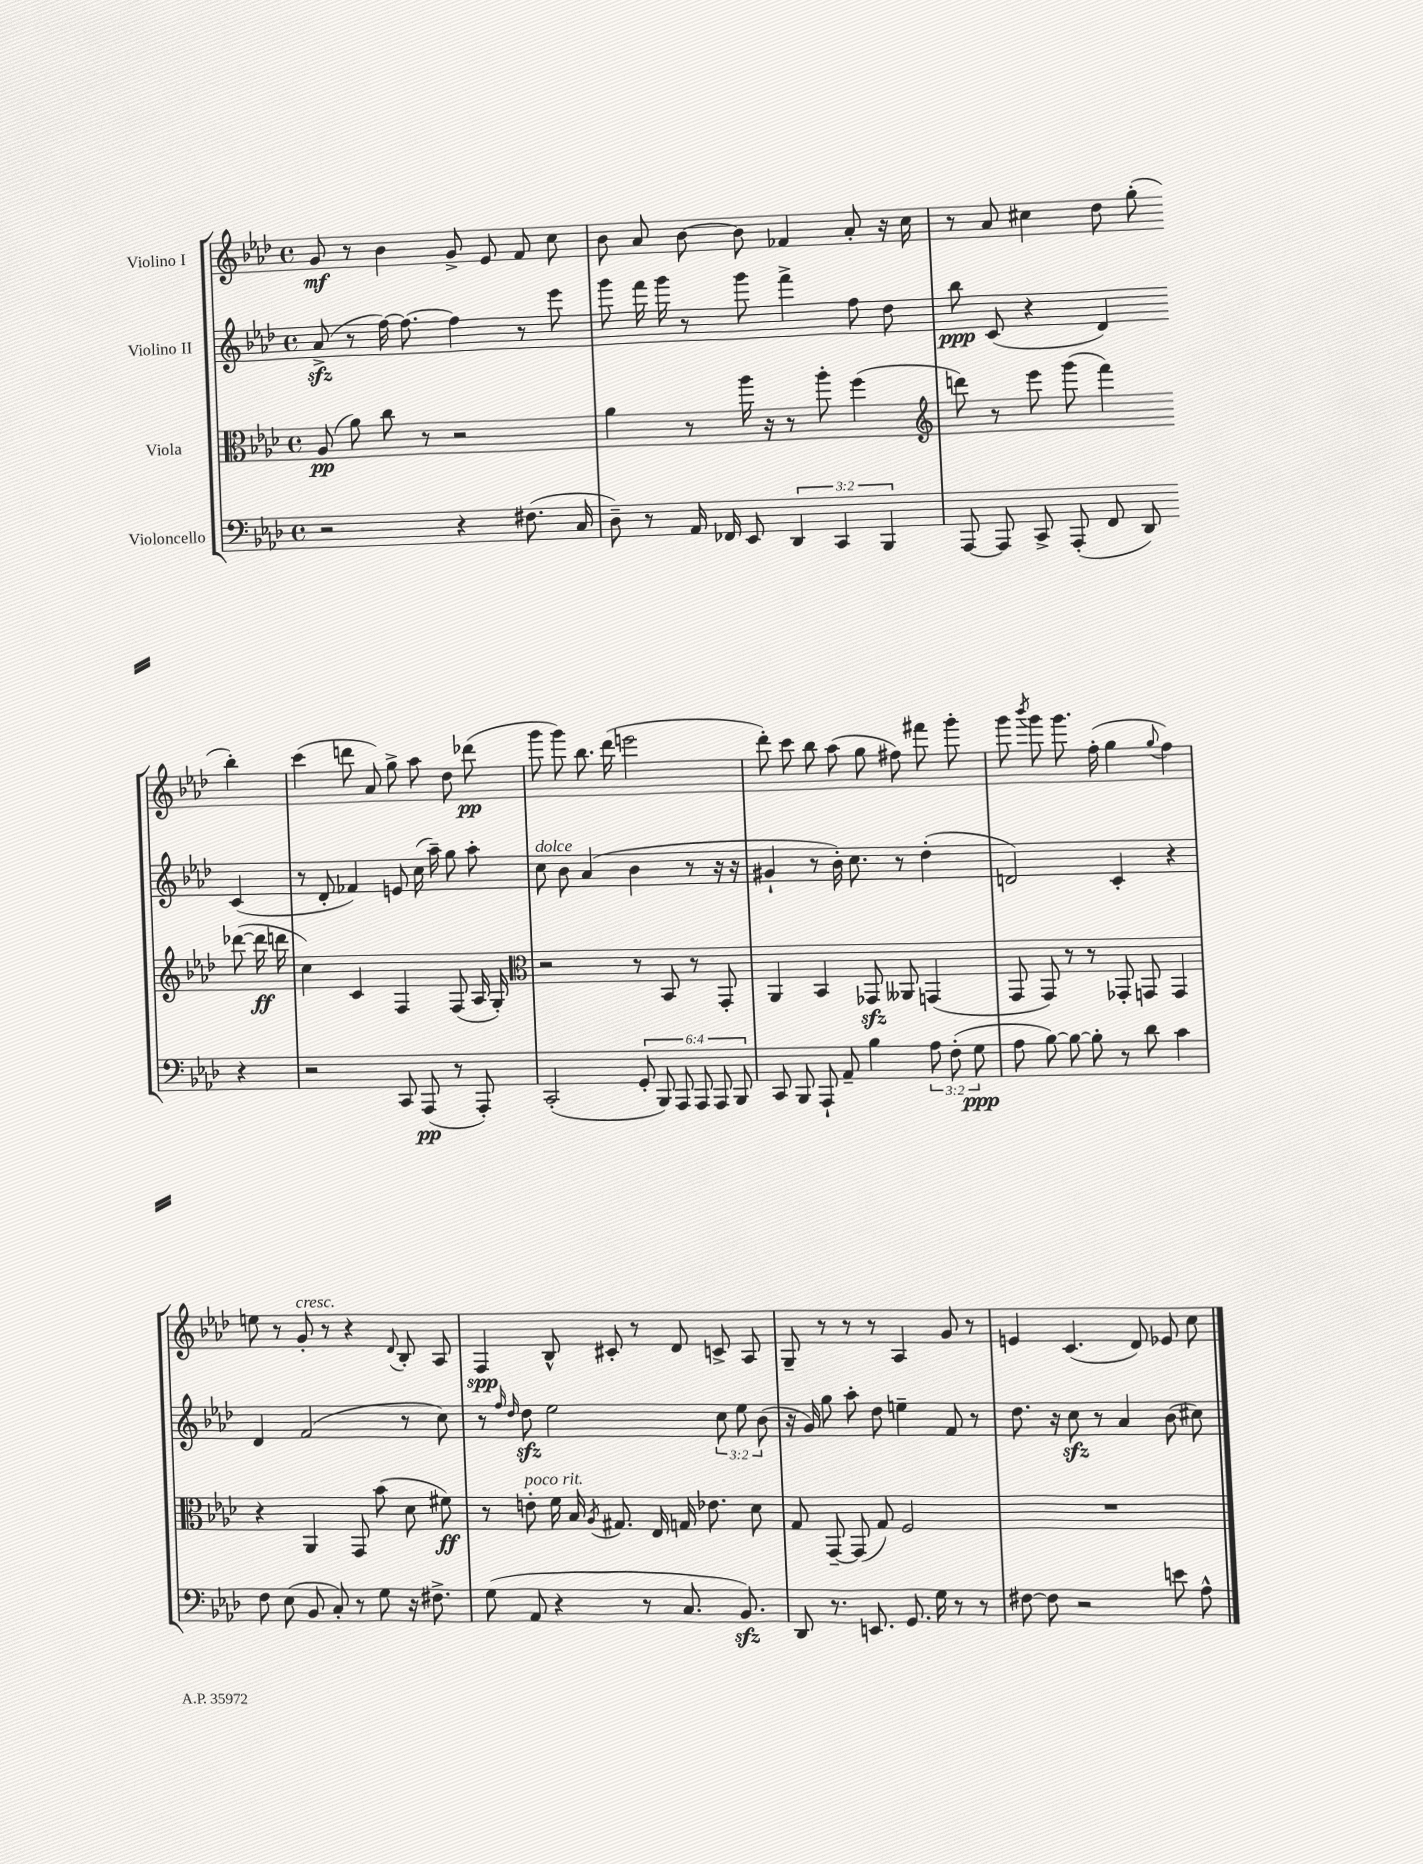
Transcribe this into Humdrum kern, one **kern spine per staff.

**kern	**kern	**kern	**kern
*staff4	*staff3	*staff2	*staff1
*clefF4	*clefC3	*clefG2	*clefG2
*k[b-e-a-d-]	*k[b-e-a-d-]	*k[b-e-a-d-]	*k[b-e-a-d-]
*M4/4	*M4/4	*M4/4	*M4/4
*met(c)	*met(c)	*met(c)	*met(c)
2r	(8A-	(8a-^	8g
.	8a-)	8r	8r
.	8cc	[16ff)	4b-
.	.	8.ff_	.
.	8r	.	.
4r	2r	4ff]	8g^
.	.	.	8e-
(8.F#	.	8r	8f
.	.	8eee-	8cc
16C	.	.	.
=	=	=	=
8D-~)	4a-	8ggg	8b-
8r	.	16fff	8a-
.	.	16ggg	.
16AA-	8r	8r	[8b-
16FF-	.	.	.
8EE-	16aa-	8ggg	8b-]
.	16r	.	.
6DD-	8r	4fff^	4f-
.	8aa-'	.	.
6CC	.	.	.
.	(4ff	8ff	8a-'
6BBB-	.	.	.
.	.	8dd-	16r
.	.	.	16cc
=	=	=	=
*	*clefG2	*	*
[8AAA-	8ddd)	8bb-	8r
8AAA-]	8r	(8c	8a-
8CC^	8eee-	4r	4cc#
(8AAA-'	(8ggg	.	.
8FF	4fff)	4d-)	8dd-
8DD-)	.	.	(8gg'
4r	([8ddd-	(4c	4bb-')
.	16ddd-]	.	.
.	16ddd	.	.
=	=	=	=
2r	4cc)	8r	(4ccc
.	.	8d-'	.
.	4c	4f-)	8ddd
.	.	.	8a-)
8CC	4F	8e	8gg^
(8AAA-	.	(16cc	8aa-
.	.	16aa-~)	.
8r	(8F	8gg	8dd-
8AAA-')	16A-	8aa-'	(8ddd-
.	16G')	.	.
=	=	=	=
*	*clefC3	*	*
(2CC'	2r	8cc	8ggg
.	.	8b-	8ggg)
.	.	(4a-	8.bb-
.	.	.	(16ddd-
12GG'	8r	4b-	2eee
12BBB-)	.	.	.
.	8BB-	.	.
12AAA-	.	.	.
12AAA-	8r	8r	.
12AAA-	.	.	.
.	8GG'	16r	.
12BBB-	.	.	.
.	.	16r	.
=	=	=	=
8CC	4AA-	4g#`	8ddd-')
8BBB-	.	.	8ccc
8AAA-`	4BB-	8r	8bb-
8AA-~	.	16b-')	(8aa-
.	.	8.cc	.
4B-	8GG-	.	8gg
.	8AA--	8r	8ff#)
12A-	(4GG	(4dd-'	8fff#
(12F'	.	.	.
.	.	.	8ggg'
12G	.	.	.
=	=	=	=
8A-	8GG	2d)	8ggg
.	.	.	8qbbb-
[8B-)	8GG)	.	8ggg
8B-_	8r	.	8.ggg
8B-']	8r	.	.
.	.	.	(16ff'
8r	8GG-'	4c'	4gg
8d-	8GG	.	.
.	.	.	8qqgg
4c	4GG	4r	4ff)
=	=	=	=
8F	4r	4d-	8ee
(8E-	.	.	8r
8BB-	4AA-	(2f	8g'
8C')	.	.	8r
8r	8GG	.	4r
8G	(8b-	.	.
.	.	.	8qqd-
16r	8d-	8r	8B-'
8.F#^	.	.	.
.	8f#)	8cc)	8A-
=	=	=	=
(8G	8r	8r	4F
.	.	16qqff	.
.	.	16qqdd-	.
8AA-	8e'	8dd-	.
4r	16f	2ee-	8B-^^
.	16B-	.	.
.	8qA-	.	.
.	8.G#	.	8c#'
8r	.	.	8r
.	16E-	.	.
8.C	16G	.	8d-
.	8.e-	.	.
.	.	12cc	8c^
8.BB-)	.	.	.
.	.	12ee-	.
.	8d-	.	8A-
.	.	(12b-	.
=	=	=	=
8DD-	8G	16r	8G~
.	.	16g)	.
8.r	[8GG~	8gg	8r
.	(8GG]	8aa-'	8r
8.EE	.	.	.
.	8G)	8dd-	8r
8.GG	2F	4ee~	4A-
16G	.	.	.
8r	.	8f	8g
8r	.	8r	8r
=	=	=	=
[8F#	1r	8.dd-	4e
8F#]	.	.	.
.	.	16r	.
2r	.	8cc	(4.c
.	.	8r	.
.	.	4a-	.
.	.	.	8d-)
8e	.	(8b-	8e-
8A-^^	.	8cc#)	8cc
==	==	==	==
*-	*-	*-	*-
